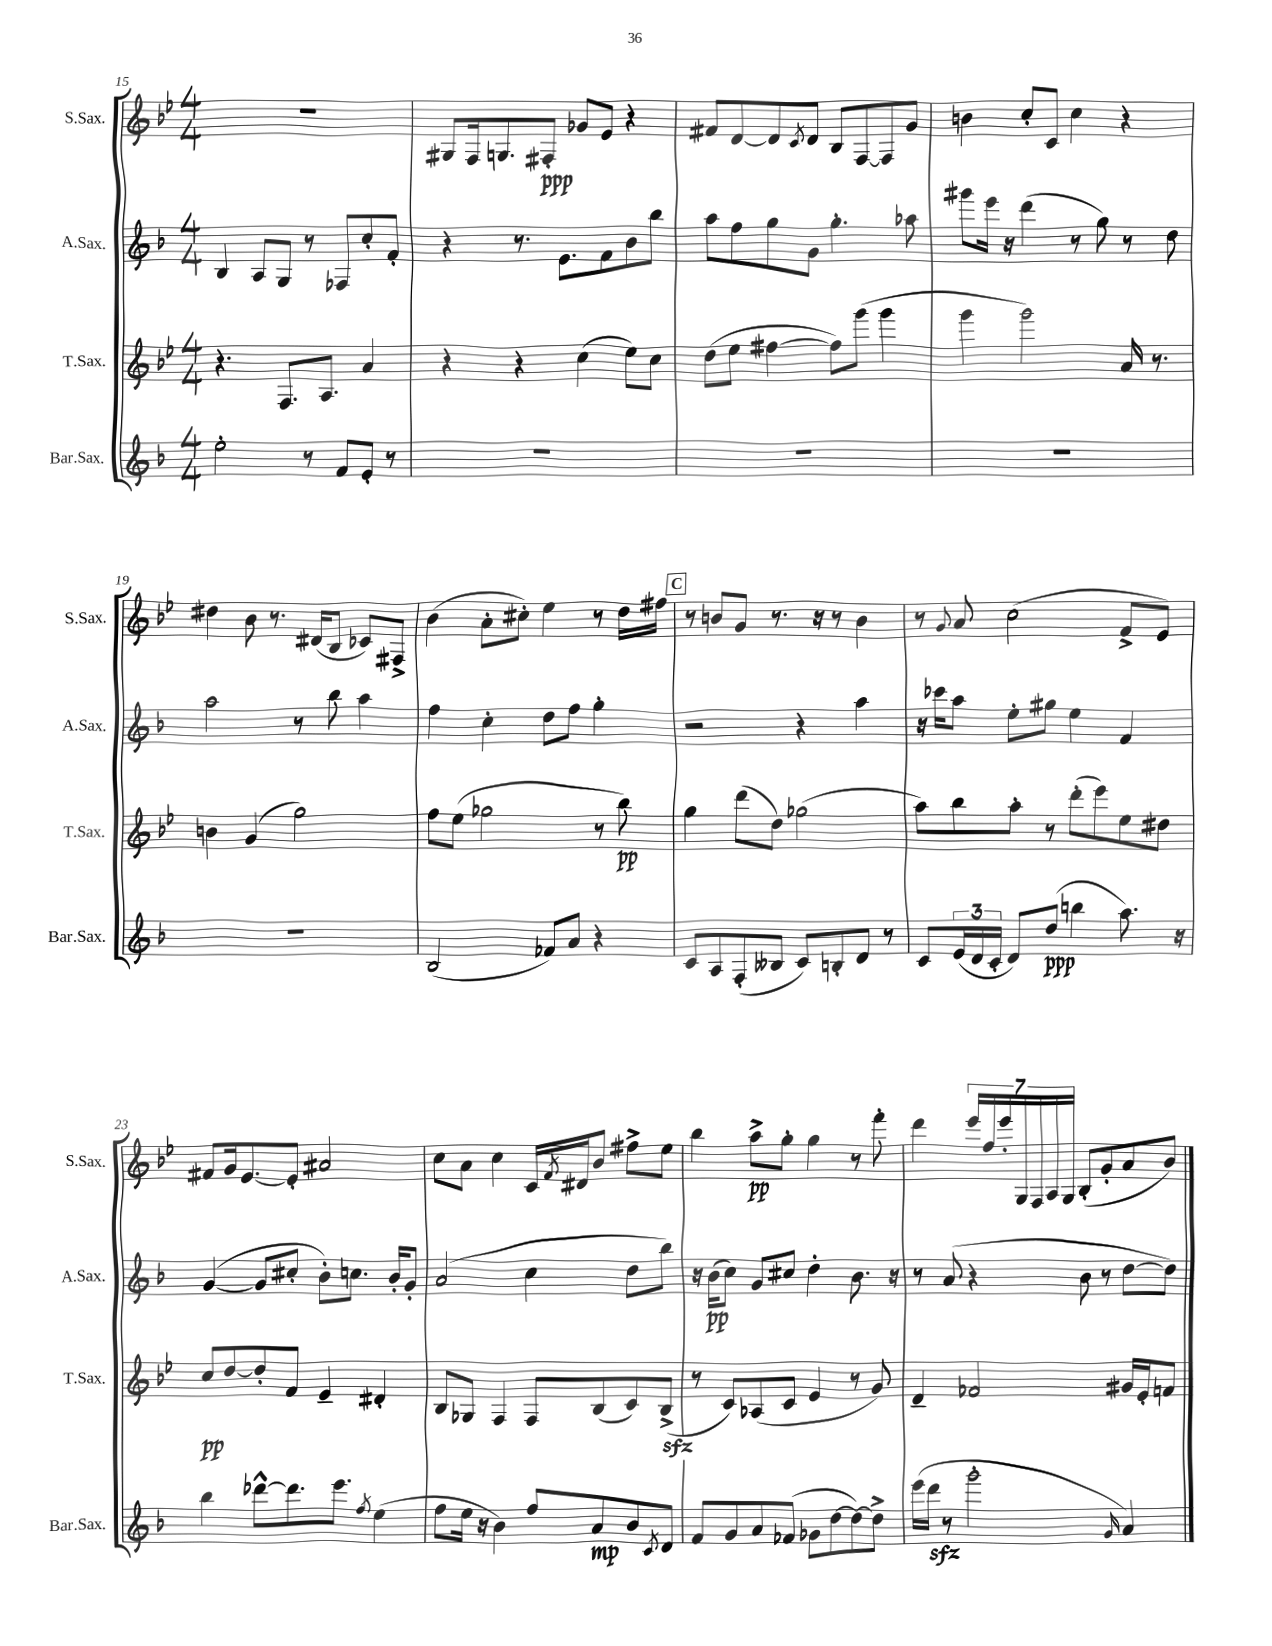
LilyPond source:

<<
\new StaffGroup <<
\new Staff = "s0" \with { instrumentName = "S.Sax." shortInstrumentName = "S.Sax." } {
    \clef treble \key bes \major \numericTimeSignature \time 4/4
    R1 |
    gis8 f16 g8. fis8-.\ppp ges'8 ees'8 r4 |
    fis'8 d'8~ d'8 \acciaccatura { c'8 } d'8 bes8 f8~ f8 g'8 |
    b'4 c''8-. c'8 c''4 r4 |
    dis''4 bes'8 r8. dis'16( bes8 ces'8) fis8-> |
    bes'4( a'8-. cis''8-.) ees''4 r8 d''16 fis''16 |
    \mark \markup { \box "C" } r8 b'8 g'8 r8. r16 r8 b'4 |
    r8 \appoggiatura { g'8 } a'8 c''2( f'8-> ees'8) |
    fis'8 g'16 ees'8.~ ees'8-. ais'2 |
    c''8 a'8 c''4 c'16 \acciaccatura { f'8 } dis'16 bes'8 fis''8-> ees''8 |
    bes''4 a''8->\pp g''8-. g''4 r8 f'''8-. |
    d'''4 \tuplet 7/4 { ees'''16 f''16 ees'''16-. g16 f16 a16 g16 } bes8-.( g'8-. a'8 bes'8) \bar "|." |
}
\new Staff = "s1" \with { instrumentName = "A.Sax." shortInstrumentName = "A.Sax." } {
    \clef treble \key f \major \numericTimeSignature \time 4/4
    bes4 a8 g8 r8 fes8 c''8-. f'8-. |
    r4 r8. e'8. f'8 bes'8 bes''8 |
    a''8 f''8 g''8 g'8 g''4.-. aes''8 |
    gis'''8 e'''16 r16 d'''4( r8 g''8) r8 d''8 |
    a''2 r8 bes''8 a''4 |
    f''4 c''4-. d''8 f''8 g''4-. |
    \mark \markup { \box "C" } r2 r4 a''4 |
    r16 ces'''16 a''8 e''8-. gis''8 e''4 f'4 |
    g'4~( g'8 cis''8-. bes'8-.) c''8. bes'16-. g'8-. |
    a'2( c''4 d''8 bes''8) |
    r16 bes'16\pp( c''8) g'8 cis''8 d''4-. bes'8. r16 |
    r8 a'8( r4 bes'8 r8 d''8~ d''8) \bar "|." |
}
\new Staff = "s2" \with { instrumentName = "T.Sax." shortInstrumentName = "T.Sax." } {
    \clef treble \key bes \major \numericTimeSignature \time 4/4
    r4. f8. a8. a'4 |
    r4 r4 c''4( ees''8) c''8 |
    d''8( ees''8 fis''4~ fis''8) g'''8( g'''4 |
    g'''4 g'''2) a'16 r8. |
    b'4 g'4( g''2) |
    f''8 ees''8( ges''2 r8 bes''8\pp) |
    \mark \markup { \box "C" } g''4 d'''8( d''8) ges''2( |
    a''8) bes''8 a''8-. r8 d'''8-.( ees'''8) ees''8 dis''8 |
    c''8\pp d''8~ d''8-. f'8 ees'4-- dis'4-. |
    bes8 ges8 f4 f8 bes8( c'8) bes8->\sfz( |
    r8 c'8) aes8( c'8 ees'4 r8 g'8) |
    d'4-- fes'2 gis'16 ees'16-. f'8 \bar "|." |
}
\new Staff = "s3" \with { instrumentName = "Bar.Sax." shortInstrumentName = "Bar.Sax." } {
    \clef treble \key f \major \numericTimeSignature \time 4/4
    e''2-. r8 f'8 e'8-. r8 |
    R1 |
    R1 |
    R1 |
    R1 |
    bes2( fes'8) a'8 r4 |
    \mark \markup { \box "C" } c'8 a8 f8-.( beses8 c'8) b8-. d'8 r8 |
    c'8 \tuplet 3/2 { e'16( d'16 c'16-. } d'8) d''8\ppp( b''4 a''8.) r16 |
    bes''4 des'''8~-^ des'''8. e'''8. \acciaccatura { f''8 } e''4( |
    f''8 e''16 r16 bes'4) f''8 a'8\mp bes'8 \acciaccatura { c'8 } d'8 |
    f'8 g'8 a'8 fes'8( ges'8 d''8~ d''8~) d''8-> |
    e'''16( d'''16\sfz r8 g'''2-. \grace { g'16 } a'4) \bar "|." |
}
>>
>>
\layout { \context { \Score currentBarNumber = #15 } }
